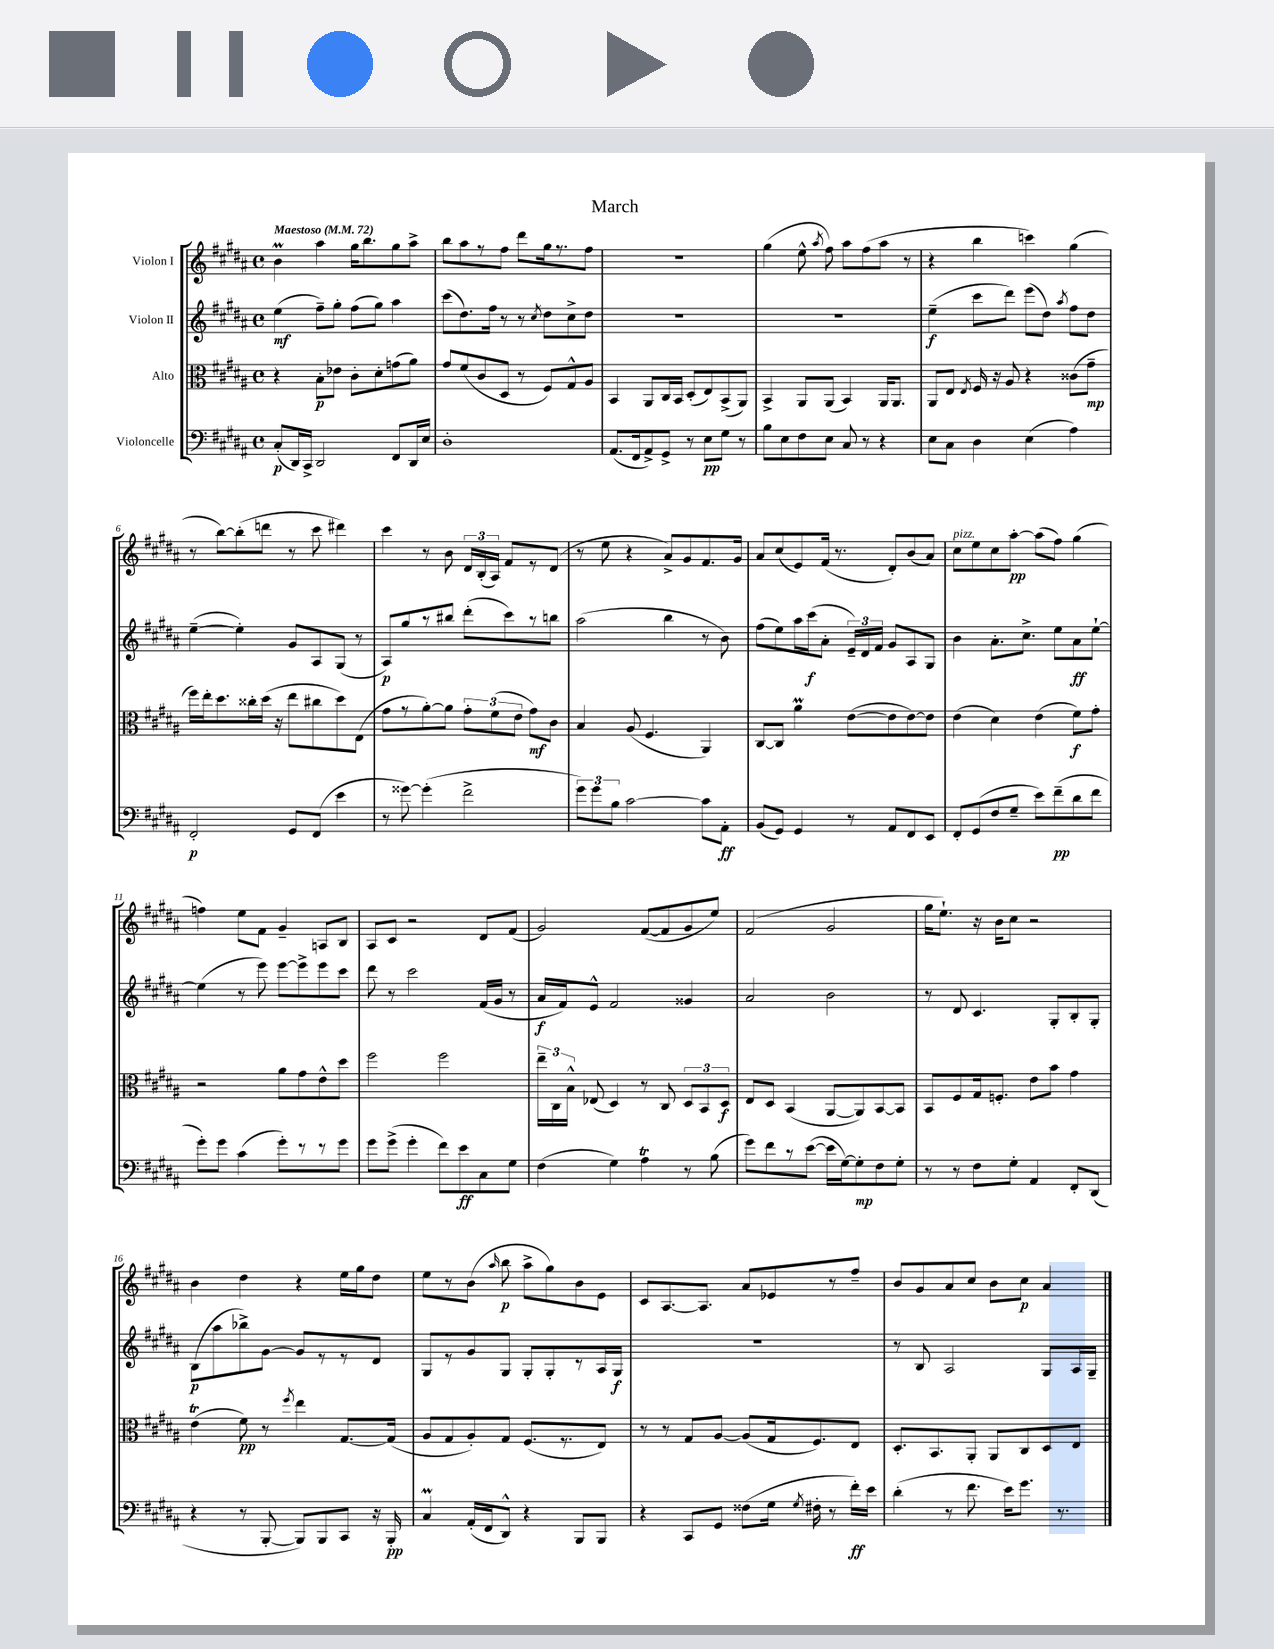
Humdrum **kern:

**kern	**kern	**kern	**kern
*staff4	*staff3	*staff2	*staff1
*clefF4	*clefC3	*clefG2	*clefG2
*k[f#c#g#d#a#]	*k[f#c#g#d#a#]	*k[f#c#g#d#a#]	*k[f#c#g#d#a#]
*M4/4	*M4/4	*M4/4	*M4/4
*met(c)	*met(c)	*met(c)	*met(c)
*MM72	*MM72	*MM72	*MM72
(8C#'/L	4r	(4ee\	4b\
16DD#/L)	.	.	.
16CC#^/JJ	.	.	.
2DD#/	8B'\L	8ff#~\L)	4aa#\
.	8e-\J	8gg#'\J	.
.	8c#'\L	(8ff#\L	16gg#\LK
.	.	.	8.bb\
.	8d#'\	8gg#\J)	.
8FF#/L	(8g\	4aa#\	8gg#\
16DD#/L	8a#\J)	.	8aa#^\J
16E/JJ	.	.	.
=	=	=	=
1D#'	8g#/L	(8ccc#\L	8bb\L
.	(8f#/	8.dd#\)	8aa#\
.	8c#/	.	8r
.	.	16ff#\Jk	.
.	8D#/J	8r	8ff#\J
.	8r	8r	8ddd#\L
.	.	8qcc#/	.
.	8F#/L)	8dd#\L	16gg#\k
.	.	.	8.r
.	8G#^^/	8cc#^\	.
.	8A#/J	8dd#\J	8ff#\J
=	=	=	=
(8.AA#/L	4BB/	1r	1r
16FF#/k	.	.	.
8AA#^/)	8AA#/L	.	.
8GG#^/J	16C#/L	.	.
.	16BB/JJ	.	.
8r	(8D#'/L	.	.
8E\L	8E/)	.	.
8G#\J	(8BB^/	.	.
8r	8AA#/J)	.	.
=	=	=	=
8B\L	4BB^/	1r	(4gg#\
8E\	.	.	.
8F#\	8AA#/L	.	8ee^^\
.	.	.	8qaa#/
8E\J	(8AA#/J	.	8ff#\)
8C#/	4BB/)	.	8aa#\L
8r	.	.	(8ff#\
4r	16AA#/LK	.	8aa#\J
.	8.AA#/J	.	.
.	.	.	8r
=	=	=	=
8E\L	8AA#/L	(4ee~\	4r
8C#\J	8E/J	.	.
.	8qE/	.	.
4D#\	16F#/	8ccc#\L	4bb\
.	16r	.	.
.	8A#/	8ddd#\J)	.
(4E\	4r	(8eee\L	4ccc\)
.	.	8dd#\J)	.
.	.	8qaa#/	.
4A#\)	(8c##\L	8ff#\L	(4gg#\
.	8g#~\J	8dd#\J	.
=	=	=	=
2FF#'/	16ff#\LL)	([4ee~\	8r
.	16ee'\J	.	.
.	8.dd#\	.	[8bb\L)
.	.	4ee'\])	(8bb'\]
.	16cc##'\L	.	.
.	(16dd#\JJ	.	8ddd\J
.	16r	.	.
8GG#/L	8ee\L	8g#/L	8r
(8FF#/J	8cc#\	8A#/	8ccc#\
4e\	8dd#\)	(8G#/J	4ddd#\)
.	(8E\J	8r	.
=	=	=	=
8r	8g#\L	8A#/L)	4ccc#\
[8g##\)	8r	8gg#/	.
(4g##'\]	[8a#'\)	8r	8r
.	8a#\]J	8bb#/J	8b\
2f#^\	12g#'\L	(8ddd#'\L	24d#/LL
.	.	.	(24B'/
.	(12f#\	.	24A#/JJ)
.	.	8ccc#\)	8f#/L
.	12e\J	.	.
.	8g#\L)	8r	8r
.	8c#\J	8bb\J	(8d#/J
=	=	=	=
12g#\L)	4B/	(2aa#\	8r
12g#\	.	.	.
.	.	.	8ee\
12B\J	.	.	.
[2c#\	(8A#/	.	4r
.	4.F#/	.	.
.	.	4bb\	8a#^/L)
.	.	.	8g#/
8c#\]L	4AA#/)	8r	8.f#/
8AA#'\J	.	8b\)	.
.	.	.	16g#/Jk
=	=	=	=
(8BB/L	[8C#/L	(8ff#\L	8a#/L
8GG#/J)	8C#/]J	8ee\)	(8cc#/
4GG#/	4a#\	16aa#\L	8e/)
.	.	(16ccc#\J	.
.	.	8a#'\J	(16f#/Jk
.	.	.	8.r
8r	([8e\L	24e~/LL)	.
.	.	24d#/	.
.	.	24f#/JJ	.
8AA#/L	8e\]	8g#/L	8d#'/L)
8FF#/	[8e\)	8A#/	(8b/
8EE/J	8e\]J	8G#/J	8a#/J)
=	=	=	=
8FF#'/L	(4e\	4b\	8cc#\L
(8GG#/	.	.	8ee\
8F#/	4d#\)	8.a#'\L	8cc#\
8G#~/J	.	.	[8aa#'\J
.	.	8.cc#^\J	.
8e\L)	(4e\	.	(8aa#\]L
(8f#~\	.	8ee\L	8ff#\J)
8d#\	8f#\L)	8a#\	(4gg#\
8f#\J	8g#'\J	[8ee`\J	.
=	=	=	=
8g#'\L)	2r	(4ee\]	4ff\)
8g#\J	.	.	.
(4c#\	.	8r	8ee\L
.	.	8eee\)	8f#\J
8g#'\L)	8a#\L	[8eee\L	4g#~/
8r	8g#\	8eee^\]	.
8r	8e^^\	8eee\	8A/L
8g#\J	8dd#\J	8ccc#\J	8B/J
=	=	=	=
8g#\L	2ff#\	8ddd#\	8A#/L
(8g#^\J	.	8r	8c#/J
4g#'\	.	2ccc#\	2r
8f#\L)	2ff#\	.	.
8e\	.	.	.
8C#\	.	(16f#/LL	8d#/L
.	.	16g#/JJ	.
8G#\J	.	8r	(8f#/J
=	=	=	=
(4F#\	24ee~\LL	16a#/LL	2g#/)
.	24C#\	.	.
.	.	16f#/J)	.
.	24B^^\JJ	.	.
.	(8E-/	8e^^/J	.
4G#\)	4D#/)	2f#/	.
4A#\	8r	.	([8f#/L
.	8C#/	.	8f#/]
8r	12D#/L	4g##/	8g#/
.	12BB/	.	.
(8B\	.	.	8ee/J)
.	12D#/J	.	.
=	=	=	=
8g#\L)	8E/L	2a#/	(2f#/
8f#\	8D#/J	.	.
8r	(4BB/	.	.
([8e\J	.	.	.
16e\]LL	[8AA#/L	2b\	2g#/
[16G#\J)	.	.	.
8G#'\]	8AA#/])	.	.
8F#\	[8BB/	.	.
8G#'\J	8BB/]J	.	.
=	=	=	=
8r	8BB/L	8r	16gg#\LK
.	.	.	8.ee`\J)
8r	8F#/	8d#/	.
8F#\L	16G#/k	4.c#/	16r
.	8.F'/J	.	16b\LK
8G#'\J	.	.	8cc#\J
4AA#/	8e\L	.	2r
.	8b\J	8G#'/L	.
8FF#'/L	4g#\	8B'/	.
(8DD#/J	.	8G#'/J	.
=	=	=	=
4r	(4e\	(8B\L	4b\
.	.	8aa#\	.
8r	8f#\)	8bb-^\)	4dd#\
[8BBB'/	8r	[8g#\J	.
.	8qff#/	.	.
8BBB/]L)	4ee\	8g#/]L	4r
8BBB/	.	8r	.
8CC#/J	[8.G#/L	8r	16ee\LL
.	.	.	16gg#\J
16r	.	8d#/J	8dd#\J
16BBB'/	(16G#/]Jk	.	.
=	=	=	=
4C#/	8A#/L	8G#/L	8ee\L
.	8G#/	8r	8r
(16AA#'/LL	8A#'/)	8g#/	(8b\J
16FF#/J	.	.	.
.	.	.	16qqaa#/
8DD#^^/J)	8G#/J	8G#/J	8bb\
4r	(8.F#/L	8G#'/L	8aa#^\L
.	.	8G#'/	8gg#\)
.	8.r	.	.
8BBB/L	.	8r	8b\
8BBB/J	8E/J)	16A#/L	8e\J
.	.	16G#/JJ	.
=	=	=	=
4r	8r	1r	8c#/L
.	8r	.	[8.A#/
8CC#/L	8G#/L	.	.
.	.	.	8.A#/]J
8GG#/J	[8A#/J	.	.
(8F##\L	(8A#/]L	.	8a#/L
16G#\Jk	16G#/k	.	8e-/
8qG#/	.	.	.
16F#'\	8.F#/)	.	.
8r	.	.	8r
16f#'\LL)	8E/J	.	8ff#~/J
16e\JJ	.	.	.
=	=	=	=
(4d#'\	8.D#'/L	8r	8b/L
.	.	8B/	8g#/
.	8.BB/	.	.
8r	.	2A#/	8a#/
8.f#\	8AA#'/J	.	8cc#/J
.	8AA#/L	.	8b\L
16e\LK)	.	.	.
8.g#\J	8C#/	.	8cc#\J
.	8D#/	8G#/L	4a#/
8.r	.	.	.
.	8E/J	16A#/L	.
.	.	16G#~/JJ	.
==	==	==	==
*-	*-	*-	*-
